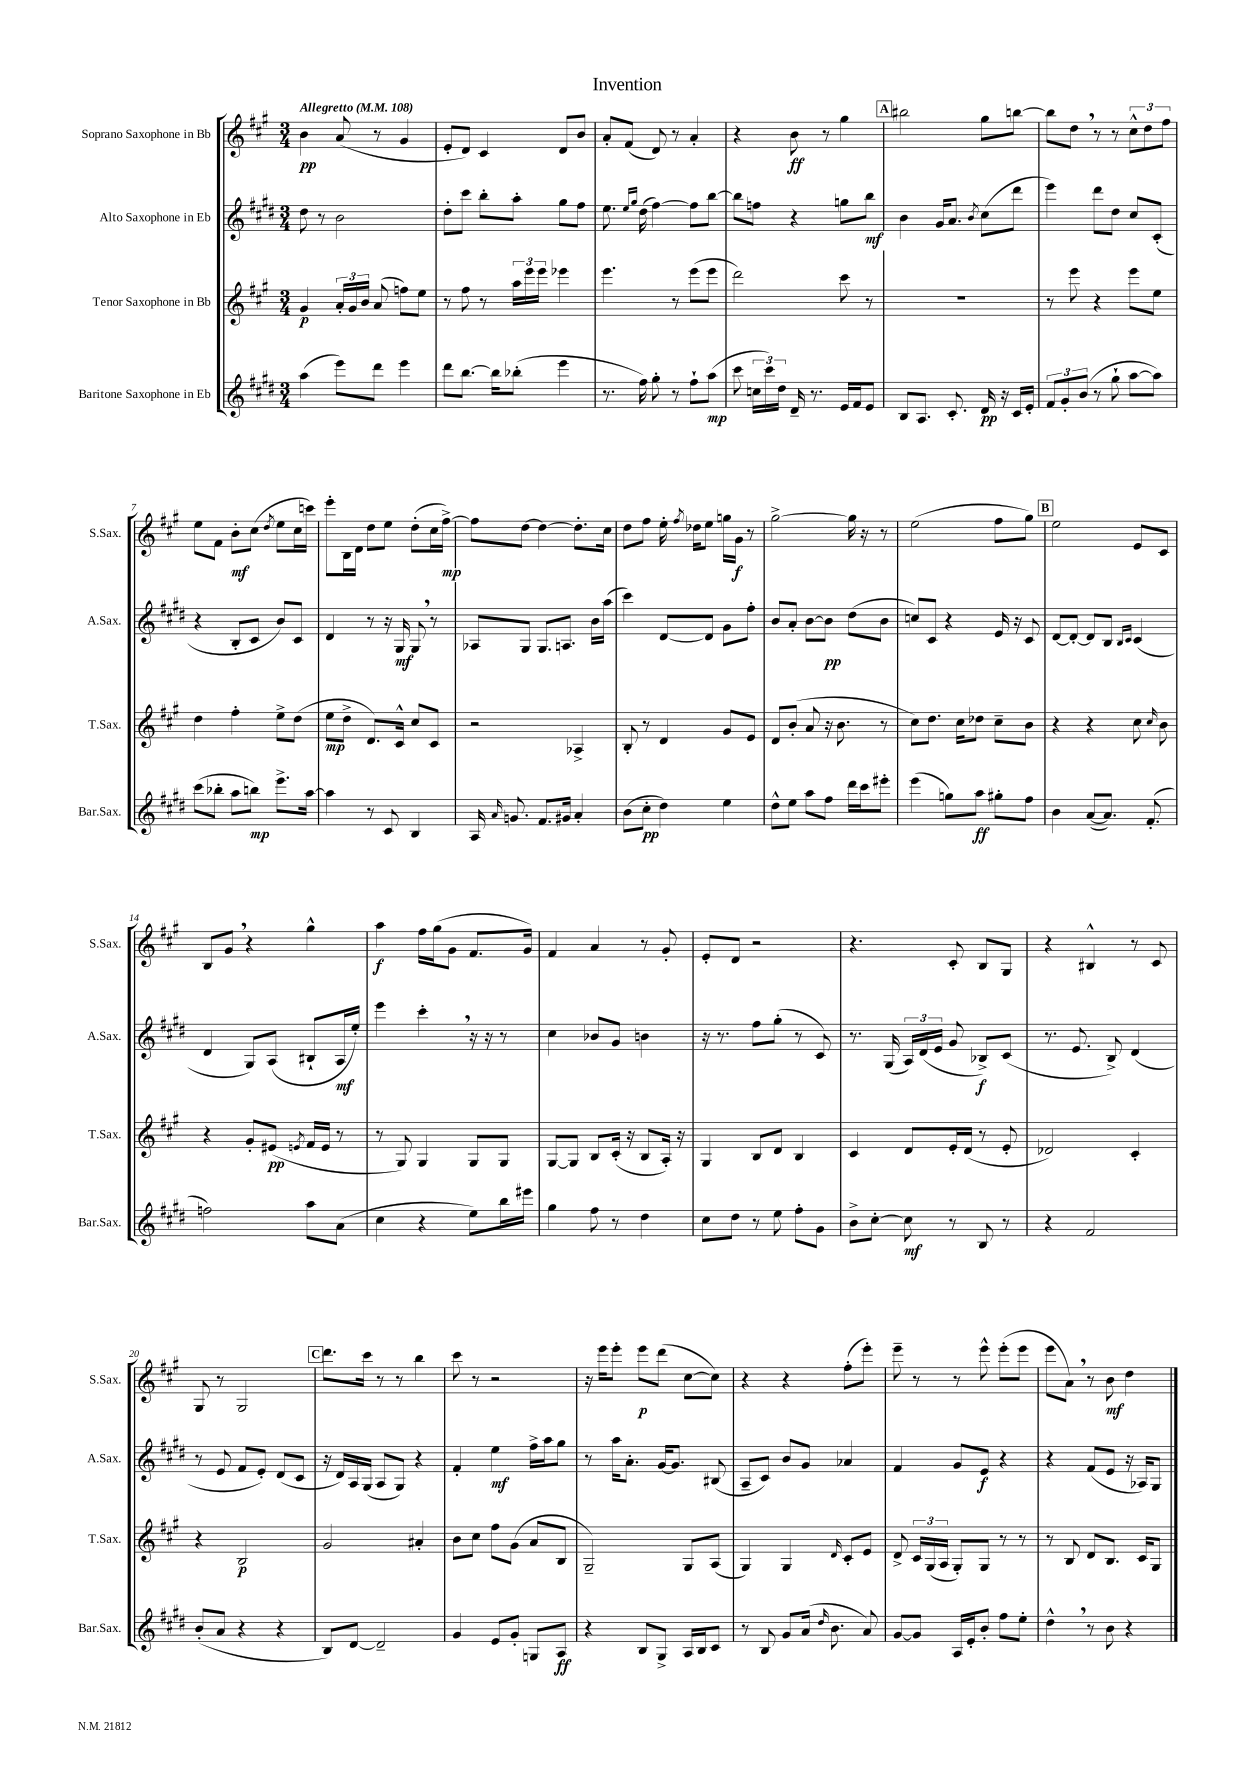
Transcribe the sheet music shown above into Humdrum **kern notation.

**kern	**dynam	**kern	**dynam	**kern	**dynam	**kern	**dynam
*part4	*part4	*part3	*part3	*part2	*part2	*part1	*part1
*staff4	*staff4	*staff3	*staff3	*staff2	*staff2	*staff1	*staff1
*I"Baritone Saxophone in Eb	*	*I"Tenor Saxophone in Bb	*	*I"Alto Saxophone in Eb	*	*I"Soprano Saxophone in Bb	*
*I'Bar.Sax.	*	*I'T.Sax.	*	*I'A.Sax.	*	*I'S.Sax.	*
*clefG2	*	*clefG2	*	*clefG2	*	*clefG2	*
*k[f#c#g#d#]	*	*k[f#c#g#]	*	*k[f#c#g#d#]	*	*k[f#c#g#]	*
*M3/4	*	*M3/4	*	*M3/4	*	*M3/4	*
*MM108	*	*MM108	*	*MM108	*	*MM108	*
=1	=1	=1	=1	=1	=1	=1	=1
!	!	!	!	!	!	!LO:TX:a:B:t=Allegretto	!
(4aa\	.	4g#/	p	8dd#\	.	4b\	pp
.	.	.	.	8r	.	.	.
8eee\L)	.	24a'/LL	.	2b\	.	(8a/	.
.	.	24g#/	.	.	.	.	.
.	.	24b/JJ	.	.	.	.	.
8ddd#\J	.	(8a/	.	.	.	8r	.
4eee\	.	8ffn\L)	.	.	.	4g#/	.
.	.	8ee\J	.	.	.	.	.
=2	=2	=2	=2	=2	=2	=2	=2
8ddd#\L	.	8r	.	8dd#'\L	.	8e'/L	.
[8.bb\J	.	8ff#\	.	8ccc#\J	.	8d/J)	.
.	.	8r	.	8bb'\L	.	4c#/	.
16bb\KL]	.	.	.	.	.	.	.
(8bb-X'\J	.	24aa\LL	.	8aa'\J	.	.	.
.	.	24eee\	.	.	.	.	.
.	.	24eee\JJ	.	.	.	.	.
4eee\	.	4eee-X\	.	8gg#\L	.	8d/L	.
.	.	.	.	8ff#\J	.	8b/J	.
=3	=3	=3	=3	=3	=3	=3	=3
8.r	.	4.eee\	.	8.ee\	.	8a'/L	.
.	.	.	.	.	.	(8f#/J	.
.	.	.	.	16qqee/LL	.	.	.
.	.	.	.	16qqgg#/JJ	.	.	.
16ff#\)	.	.	.	(16dd#\	.	.	.
8gg#'\	.	.	.	[4ff#\)	.	8d/)	.
8r	.	8r	.	.	.	8r	.
8ff#`\L	.	(8eee\L	.	8ff#\L]	.	4a'/	.
(8aa\J	mp	8eee\J	.	[8bb\J	.	.	.
=4	=4	=4	=4	=4	=4	=4	=4
8ccc#\	.	2ddd\)	.	8bb\L]	.	4r	.
24ccn\LL	.	.	.	8ffn\J	.	.	.
24ccc#\)	.	.	.	.	.	.	.
24dd#\JJ	.	.	.	.	.	.	.
16d#~/	.	.	.	4r	.	8b\	ff
8.r	.	.	.	.	.	.	.
.	.	.	.	.	.	8r	.
16e/LL	.	8ccc#\	.	8ggn\L	.	4gg#\	.
16f#/J	.	.	.	.	.	.	.
8e/J	.	8r	.	8bb\J	mf	.	.
!!LO:REH:place=s1:t=A
=5	=5	=5	=5	=5	=5	=5	=5
8B/L	.	2.r	.	4b\	.	2bb#X\	.
8.A/J	.	.	.	.	.	.	.
.	.	.	.	16g#/KL	.	.	.
8.c#'/	.	.	.	8.a/J	.	.	.
.	.	.	.	8qb/	.	.	.
16d#/	pp	.	.	(8cc#\L	.	8gg#\L	.
16r	.	.	.	.	.	.	.
16c#/LL	.	.	.	8ddd#\J	.	[8bbn\J	.
16e'/JJ	.	.	.	.	.	.	.
=6	=6	=6	=6	=6	=6	=6	=6
12f#/L	.	8r	.	4eee\)	.	8bb\L]	.
12g#'/	.	.	.	.	.	.	.
.	.	8eee\	.	.	.	8dd,\J	.
(12b/J	.	.	.	.	.	.	.
8r	.	4r	.	8ddd#\L	.	8r	.
8gg#`\	.	.	.	8dd#\J	.	8r	.
[8aa\L	.	8eee\L	.	8cc#/L	.	12cc#^^\L	.
.	.	.	.	.	.	12dd\	.
8aa\J])	.	8ee\J	.	(8c#'/J	.	.	.
.	.	.	.	.	.	12ff#\J	.
!!LO:LB:g=z
=7	=7	=7	=7	=7	=7	=7	=7
(8ccc#\L	.	4dd\	.	4r	.	8ee\L	.
8bb-X'\J	.	.	.	.	.	8f#\J	.
8aa\L	.	4ff#'\	.	8B'/L	.	8b'\L	mf
8bbn\J)	mp	.	.	8c#/J	.	(8cc#\J	.
.	.	.	.	.	.	8qdd/	.
8.eee^\L	.	8ee^\L	.	8b/L)	.	8ee\L	.
.	.	(8dd\J	.	8c#/J	.	16cc#\L	.
[16aa\Jk	.	.	.	.	.	16cccn\JJ)	.
=8	=8	=8	=8	=8	=8	=8	=8
4aa\]	.	8ee\L	mp	4d#/	.	8eee'\L	.
.	.	8dd^\J	.	.	.	16B\L	.
.	.	.	.	.	.	16d\JJ	.
8r	.	8.d/L)	.	8r	.	8dd\L	.
8c#/	.	.	.	16r	.	8ee\J	.
.	.	16c#^^/Jk	.	16G#/	mf	.	.
4B/	.	8cc#/L	.	8G#,/	.	(8dd'\L	.
.	.	8c#/J	.	8r	.	16cc#\L	.
.	.	.	.	.	.	[16ff#^\JJ)	mp
=9	=9	=9	=9	=9	=9	=9	=9
16A/	.	2r	.	8A-X/L	.	8ff#\L]	.
16qqa/	.	.	.	.	.	.	.
8.gn/	.	.	.	.	.	.	.
.	.	.	.	8G#/J	.	[8dd\J	.
8.f#/L	.	.	.	8.G#/L	.	4dd\_	.
16g#X/Jk	.	.	.	8.An/J	.	.	.
4a'/	.	4A-X^/	.	.	.	8.dd'\L]	.
.	.	.	.	16b\LL	.	.	.
.	.	.	.	(16aa\JJ	.	16cc#\Jk	.
=10	=10	=10	=10	=10	=10	=10	=10
(8b\L	.	8B'/	.	4ccc#\)	.	8dd\L	.
8cc#'\J	pp	8r	.	.	.	8ff#\J	.
4dd#\)	.	4d/	.	[8d#/L	.	16ee'\	.
.	.	.	.	.	.	8qff#/	.
.	.	.	.	.	.	16dd-X\KL	.
.	.	.	.	8d#/J]	.	8ee\J	.
4ee\	.	8g#/L	.	8g#\L	.	16ggn\LL	.
.	.	.	.	.	.	16g#\JJ	f
.	.	8e/J	.	8ff#'\J	.	8r	.
=11	=11	=11	=11	=11	=11	=11	=11
8dd#^^\L	.	8d/L	.	8b/L	.	[2gg#^\	.
8ee\J	.	(8b'/J	.	8a'/J	.	.	.
8aa\L	.	8a/	.	[8b\L	.	.	.
8ff#\J	.	16r	.	8b\J]	pp	.	.
.	.	8.b\	.	.	.	.	.
16ddd#\LL	.	.	.	(8dd#\L	.	16gg#\]	.
16ccc#\J	.	.	.	.	.	16r	.
8eee#X'\J	.	8r	.	8b\J	.	8r	.
=12	=12	=12	=12	=12	=12	=12	=12
(4eee\	.	8cc#\L)	.	8ccn/L)	.	(2ee\	.
.	.	8.dd\J	.	8c#/J	.	.	.
8ggn\L)	.	.	.	4r	.	.	.
.	.	16cc#\KL	.	.	.	.	.
8aa\J	ff	8dd-X\J	.	.	.	.	.
8gg#X'\L	.	8cc#~\L	.	16e/	.	8ff#\L	.
.	.	.	.	16r	.	.	.
8ff#\J	.	8b\J	.	8c#/	.	8gg#\J)	.
!!LO:REH:place=s1:t=B
=13	=13	=13	=13	=13	=13	=13	=13
4b\	.	4r	.	[8d#/L	.	2ee\	.
.	.	.	.	8d#'/J_	.	.	.
([8a/L	.	4r	.	8d#/L]	.	.	.
8.a/J])	.	.	.	8B/J	.	.	.
.	.	.	.	16qqB/LL	.	.	.
.	.	.	.	16qqc#/JJ	.	.	.
.	.	8cc#\	.	(4c#/	.	8e/L	.
(8.f#'/	.	.	.	.	.	.	.
.	.	16qqcc#/	.	.	.	.	.
.	.	8b\	.	.	.	8c#/J	.
!!LO:LB:g=z
=14	=14	=14	=14	=14	=14	=14	=14
2ffn\)	.	4r	.	4d#/	.	8B/L	.
.	.	.	.	.	.	8g#,/J	.
.	.	8g#'/L	.	8G#/L)	.	4r	.
.	.	(8e#X/J	pp	(8A/J	.	.	.
.	.	8qen/	.	.	.	.	.
8aa\L	.	16f#/LL	.	8B#X`/L	.	4gg#^^\	.
.	.	16e/JJ	.	.	.	.	.
(8a\J	.	8r	.	16A/L	mf	.	.
.	.	.	.	16ee'/JJ)	.	.	.
=15	=15	=15	=15	=15	=15	=15	=15
4cc#\	.	8r	.	4eee\	.	4aa\	f
.	.	8G#/)	.	.	.	.	.
4r	.	4G#/	.	4ccc#',\	.	16ff#\LL	.
.	.	.	.	.	.	(16gg#\J	.
.	.	.	.	.	.	8g#\J	.
8ee\L)	.	8G#/L	.	16r	.	8.f#/L	.
.	.	.	.	16r	.	.	.
16bb\L	.	8G#/J	.	8r	.	.	.
16eee#X\JJ	.	.	.	.	.	16g#/Jk)	.
=16	=16	=16	=16	=16	=16	=16	=16
4gg#\	.	[8G#/L	.	4cc#\	.	4f#/	.
.	.	8G#/J]	.	.	.	.	.
8ff#\	.	8B/L	.	8b-X/L	.	4a/	.
8r	.	(16c#'/Jk	.	8g#/J	.	.	.
.	.	16r	.	.	.	.	.
4dd#\	.	8B/L	.	4bn\	.	8r	.
.	.	16A'/Jk)	.	.	.	8g#'/	.
.	.	16r	.	.	.	.	.
=17	=17	=17	=17	=17	=17	=17	=17
8cc#\L	.	4G#/	.	16r	.	8e'/L	.
.	.	.	.	8.r	.	.	.
8dd#\J	.	.	.	.	.	8d/J	.
8r	.	8B/L	.	8ff#\L	.	2r	.
8ee\	.	8d/J	.	(8gg#'\J	.	.	.
8ff#'\L	.	4B/	.	8r	.	.	.
8g#\J	.	.	.	8c#/)	.	.	.
=18	=18	=18	=18	=18	=18	=18	=18
8b^\L	.	4c#/	.	8.r	.	4.r	.
[8cc#'\J	.	.	.	.	.	.	.
.	.	.	.	(16G#/	.	.	.
8cc#\]	mf	8d/L	.	24A/LL)	.	.	.
.	.	.	.	(24d#/	.	.	.
.	.	.	.	24e/JJ	.	.	.
8r	.	16e'/L	.	8g#/	.	8c#'/	.
.	.	(16d/JJ	.	.	.	.	.
8B/	.	8r	.	8B-X^/L)	f	8B/L	.
8r	.	8e'/	.	(8c#/J	.	8G#/J	.
=19	=19	=19	=19	=19	=19	=19	=19
4r	.	2d-X/)	.	8.r	.	4r	.
.	.	.	.	8.e/	.	.	.
2f#/	.	.	.	.	.	4B#X^^/	.
.	.	.	.	8B^/)	.	.	.
.	.	4c#'/	.	(4d#/	.	8r	.
.	.	.	.	.	.	8c#/	.
!!LO:LB:g=z
=20	=20	=20	=20	=20	=20	=20	=20
(8b'/L	.	4r	.	8r	.	8G#/	.
8a/J	.	.	.	8e/	.	8r	.
4r	.	2B/	p	8f#/L	.	2G#/	.
.	.	.	.	8e'/J)	.	.	.
4r	.	.	.	(8d#/L	.	.	.
.	.	.	.	8c#/J	.	.	.
!!LO:REH:place=s1:t=C
=21	=21	=21	=21	=21	=21	=21	=21
8B/L)	.	2g#/	.	16r	.	8.ddd\L	.
.	.	.	.	16d#/LL)	.	.	.
[8d#/J	.	.	.	16A/	.	.	.
.	.	.	.	(16G#/JJ	.	16ccc#\Jk	.
2d#~/]	.	.	.	8A/L	.	8r	.
.	.	.	.	8G#/J)	.	8r	.
.	.	4a#X'/	.	4r	.	4bb\	.
=22	=22	=22	=22	=22	=22	=22	=22
4g#/	.	8b\L	.	4f#'/	.	8ccc#\	.
.	.	8cc#\J	.	.	.	8r	.
8e/L	.	8ff#\L	.	4ee\	mf	2r	.
8g#'/J	.	(8g#\J	.	.	.	.	.
8Gn/L	.	8a/L	.	16ff#^\LL	.	.	.
.	.	.	.	16aa\J	.	.	.
8A/J	ff	8B/J	.	8gg#\J	.	.	.
=23	=23	=23	=23	=23	=23	=23	=23
4r	.	2G#~/)	.	8r	.	16r	.
.	.	.	.	.	.	16eee\KL	.
.	.	.	.	16aa\KL	.	8eee'\J	.
.	.	.	.	8.a'\J	.	.	.
8B/L	.	.	.	.	.	8eee\L	p
8G#^/J	.	.	.	[16g#/KL	.	(8ddd\J	.
.	.	.	.	8.g#/J]	.	.	.
16A/LL	.	8G#/L	.	.	.	[8cc#\L	.
16B/J	.	.	.	.	.	.	.
8c#/J	.	(8A/J	.	(8B#X/	.	8cc#\J])	.
=24	=24	=24	=24	=24	=24	=24	=24
8r	.	4G#/)	.	8A~/L	.	4r	.
8B/	.	.	.	8c#/J)	.	.	.
8g#/L	.	4G#/	.	8b/L	.	4r	.
(16a/Jk	.	.	.	8g#/J	.	.	.
16qqdd#/	.	.	.	.	.	.	.
8.b\	.	.	.	.	.	.	.
.	.	16qqd/	.	.	.	.	.
.	.	8c#'/L	.	4a-X/	.	(8ff#'\L	.
8a/)	.	8e/J	.	.	.	8eee'\J)	.
=25	=25	=25	=25	=25	=25	=25	=25
[8g#/L	.	8d^/	.	4f#/	.	8eee~\	.
8g#/J]	.	24c#/LL	.	.	.	8r	.
.	.	(24G#/	.	.	.	.	.
.	.	24A/JJ	.	.	.	.	.
16A/LL	.	8G#'/L)	.	8g#/L	.	8r	.
16e'/J	.	.	.	.	.	.	.
8b'/J	.	8G#/J	.	8e/J	f	8eee^^\	.
8ff#\L	.	8r	.	4r	.	(8eee'\L	.
8ee'\J	.	8r	.	.	.	8eee\J	.
=26	=26	=26	=26	=26	=26	=26	=26
4dd#^^,\	.	8r	.	4r	.	8eee\L	.
.	.	8B/	.	.	.	8a,\J)	.
8r	.	8d/L	.	(8f#/L	.	8r	.
8b\	.	8.B/J	.	8e/J	.	8b\	mf
4r	.	.	.	16r	.	4dd\	.
.	.	16c#/KL	.	16A-X/KL)	.	.	.
.	.	8G#/J	.	8G#/J	.	.	.
==	==	==	==	==	==	==	==
*-	*-	*-	*-	*-	*-	*-	*-
